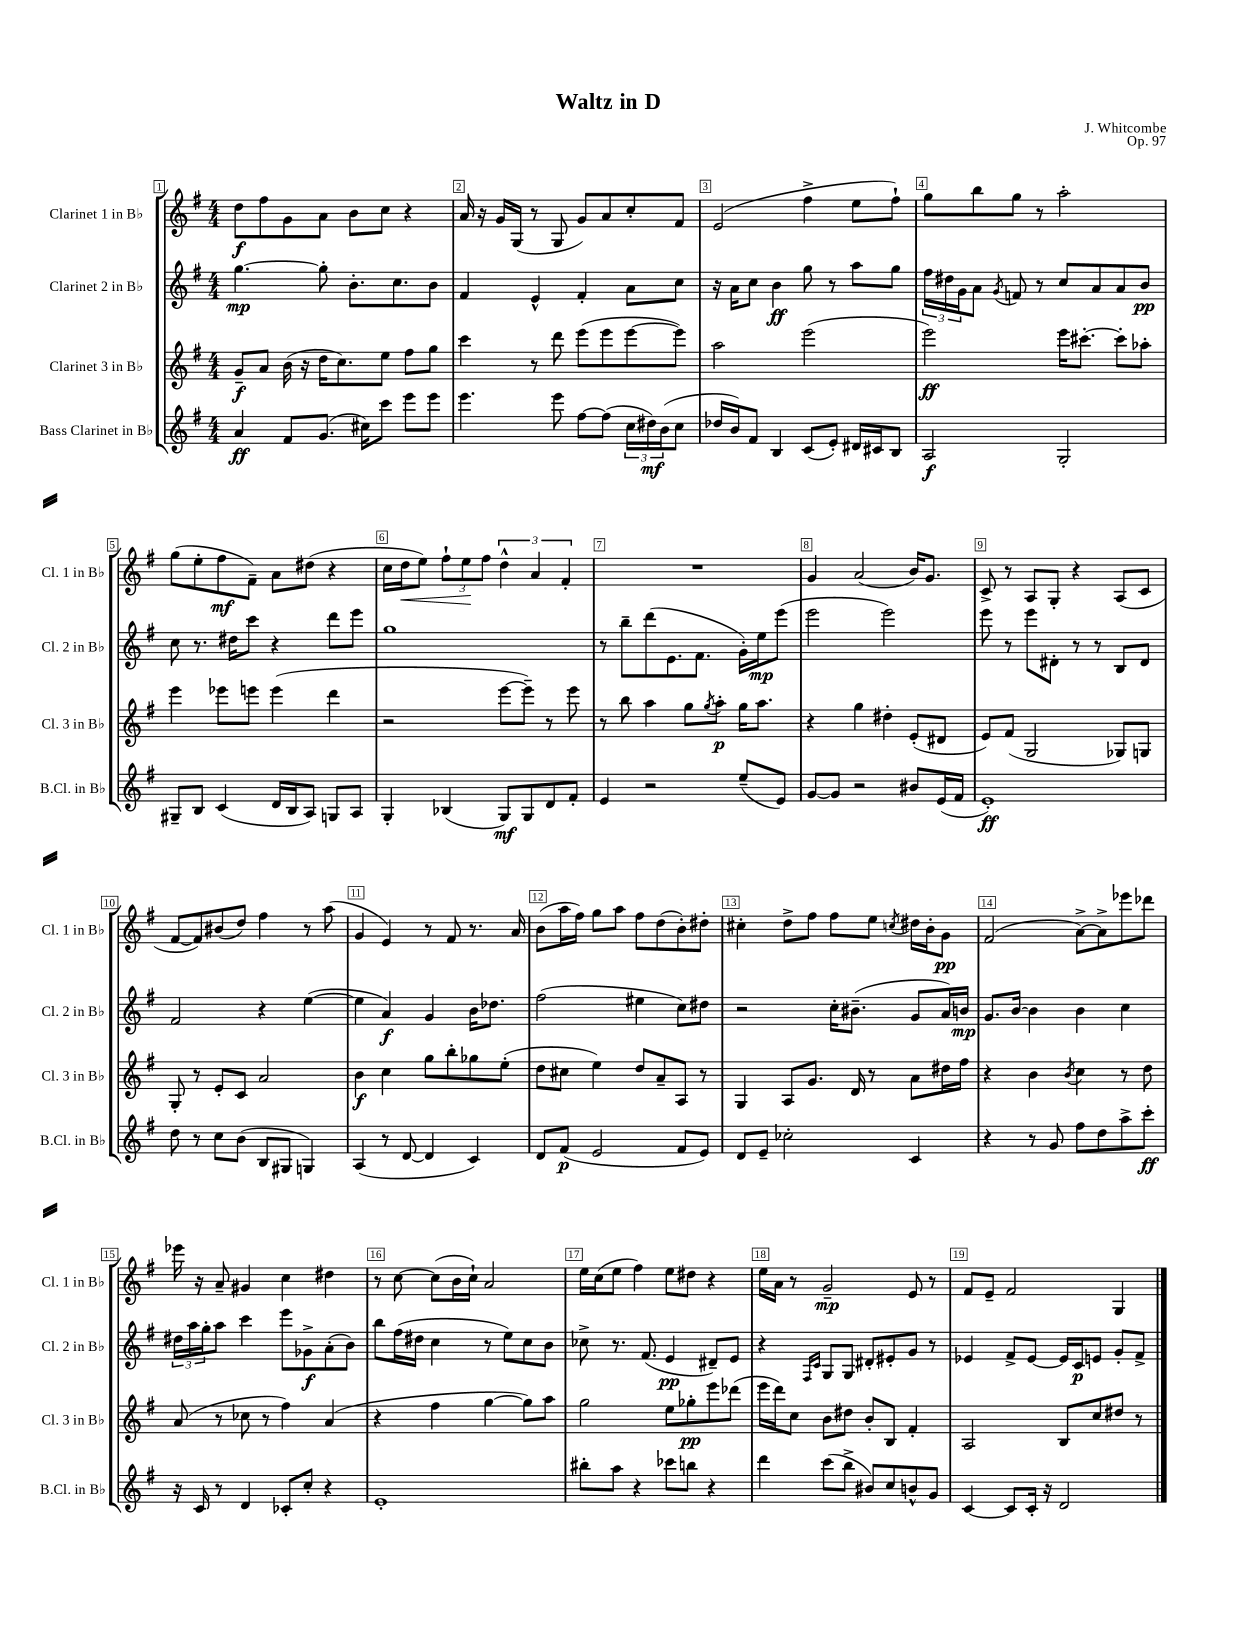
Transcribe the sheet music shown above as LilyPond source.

\header { title = "Waltz in D" composer = "J. Whitcombe" opus = "Op. 97" }
<<
\new StaffGroup <<
\new Staff = "s0" \with { instrumentName = "Clarinet 1 in Bb" shortInstrumentName = "Cl. 1 in Bb" } {
    \clef treble \key g \major \numericTimeSignature \time 4/4
    d''8\f fis''8 g'8 a'8 b'8 c''8 r4 |
    a'16 r16 g'16 g16( r8 g8 g'8) a'8 c''8-. fis'8 |
    e'2( fis''4-> e''8 fis''8-!) |
    g''8 b''8 g''8 r8 a''2-. |
    g''8( e''8-. fis''8\mf fis'8--) a'8 dis''8( r4 |
    c''16 d''16\< e''8) \tuplet 3/2 { fis''8-! e''8\! fis''8 } \tuplet 3/2 { d''4-^ a'4 fis'4-. } |
    R1 |
    g'4 a'2( b'16) g'8. |
    c'8-> r8 a8 g8-. r4 a8( c'8 |
    fis'8~ fis'8) bis'8( d''8) fis''4 r8 a''8( |
    g'4 e'4) r8 fis'8 r8. a'16 |
    b'8( a''16 fis''16) g''8 a''8 fis''8 d''8( b'8-.) dis''8-. |
    cis''4-. d''8-> fis''8 fis''8 e''8 \acciaccatura { c''8 } dis''16 b'16-. g'8\pp |
    fis'2( a'8~->) a'8-> ees'''8 des'''8 |
    ees'''16 r16 a'8-- gis'4 c''4 dis''4 |
    r8 c''8~ c''8( b'16 c''16-!) a'2 |
    e''16 c''16( e''8 fis''4) e''8 dis''8 r4 |
    e''16 a'16 r8 g'2--\mp e'8 r8 |
    fis'8 e'8-- fis'2 g4 \bar "|." |
}
\new Staff = "s1" \with { instrumentName = "Clarinet 2 in Bb" shortInstrumentName = "Cl. 2 in Bb" } {
    \clef treble \key g \major \numericTimeSignature \time 4/4
    g''4.~\mp g''8-. b'8.-. c''8. b'8 |
    fis'4 e'4-^ fis'4-. a'8 c''8 |
    r16 a'16 c''8 b'4\ff g''8 r8 a''8 g''8 |
    \tuplet 3/2 { fis''16 dis''16 g'16 } a'8 \acciaccatura { g'8 } f'8 r8 c''8 a'8 a'8 b'8\pp |
    c''8 r8. dis''16 c'''8 r4 d'''8 e'''8 |
    g''1 |
    r8 b''8-- d'''8( e'8. fis'8. g'16-.) e''16\mp e'''8( |
    e'''2 e'''2) |
    e'''8 r8 e'''8 dis'8-. r8 r8 b8 dis'8 |
    fis'2 r4 e''4~( |
    e''4 a'4\f) g'4 b'16 des''8. |
    fis''2( eis''4 c''8) dis''8 |
    r2 c''16-. bis'8.--( g'8 a'16) b'16\mp |
    g'8. b'16~ b'4 b'4 c''4 |
    \tuplet 3/2 { dis''16 a''16 g''16-. } a''8 c'''4 e'''8 ges'8->\f a'8-.( b'8) |
    b''8 fis''16( dis''16 c''4 r8 e''8) c''8 b'8 |
    ces''8-> r8. fis'8.( e'4\pp dis'8--) e'8 |
    r4 \grace { fis16 c'16 } g8 g8 dis'8-. eis'8-. g'8 r8 |
    ees'4 fis'8-> ees'8~ ees'16 c'16\p e'8 g'8-. fis'8-> \bar "|." |
}
\new Staff = "s2" \with { instrumentName = "Clarinet 3 in Bb" shortInstrumentName = "Cl. 3 in Bb" } {
    \clef treble \key g \major \numericTimeSignature \time 4/4
    g'8--\f a'8 b'16( r16 d''16 c''8.) e''8 fis''8 g''8 |
    c'''4 r8 d'''8 e'''8( e'''8 e'''8~ e'''8) |
    a''2 e'''2( |
    e'''2\ff) e'''16 cis'''8.~-. cis'''8-. aes''8-. |
    e'''4 ees'''8 e'''8 e'''4( d'''4 |
    r2 e'''8~ e'''8--) r8 e'''8 |
    r8 b''8 a''4 g''8 \acciaccatura { g''8 } a''8-.\p g''16 a''8. |
    r4 g''4 dis''4-. e'8-.( dis'8 |
    e'8) fis'8( g2 ges8) g8 |
    g8-. r8 e'8-. c'8 a'2 |
    b'4\f c''4 g''8 b''8-. ges''8 e''8-.( |
    d''8 cis''8 e''4) d''8 a'8-- a8 r8 |
    g4 a8 g'8. d'16 r8 a'8 dis''16 fis''16 |
    r4 b'4 \acciaccatura { b'8 } c''4 r8 d''8 |
    a'8( r8 ces''8 r8 fis''4) a'4( |
    r4 fis''4 g''4~ g''8) a''8 |
    g''2 e''8 ges''8-.\pp e'''8 des'''8( |
    e'''16 d'''16) c''8 b'8 dis''8 b'8-. b8 fis'4-. |
    a2 b8 c''8 dis''8 r8 \bar "|." |
}
\new Staff = "s3" \with { instrumentName = "Bass Clarinet in Bb" shortInstrumentName = "B.Cl. in Bb" } {
    \clef treble \key g \major \numericTimeSignature \time 4/4
    a'4\ff fis'8 g'8.( cis''16) c'''8 e'''8 e'''8 |
    e'''4. e'''8 fis''8~ fis''8( \tuplet 3/2 { c''16 dis''16\mf) b'16( } c''8 |
    des''16 b'16) fis'8 b4 c'8( e'8-.) dis'16 cis'16 b8 |
    a2\f g2-. |
    gis8-- b8 c'4( d'16 b16 a8) g8 a8 |
    g4-. bes4( g8\mf) g8 d'8 fis'8-. |
    e'4 r2 e''8--( e'8) |
    g'8~ g'8 r2 bis'8 e'16( fis'16 |
    e'1-.\ff) |
    d''8 r8 c''8 b'8( b8 gis8 g4) |
    a4( r8 d'8~ d'4 c'4) |
    d'8 fis'8\p( e'2 fis'8 e'8) |
    d'8 e'8-- ces''2-. c'4 |
    r4 r8 g'8 fis''8 d''8 a''8-> c'''8-.\ff |
    r16 c'16 r8 d'4 ces'8-. c''8-. r4 |
    e'1-. |
    bis''8-. a''8 r4 ces'''8 b''8 r4 |
    d'''4 c'''8( b''8-> bis'8) c''8 b'8-^ g'8 |
    c'4~ c'8 c'16-. r16 d'2 \bar "|." |
}
>>
>>
\layout { \context { \Score \override BarNumber.break-visibility = ##(#f #t #t) barNumberVisibility = #all-bar-numbers-visible \override BarNumber.stencil = #(make-stencil-boxer 0.1 0.3 ly:text-interface::print) } }
